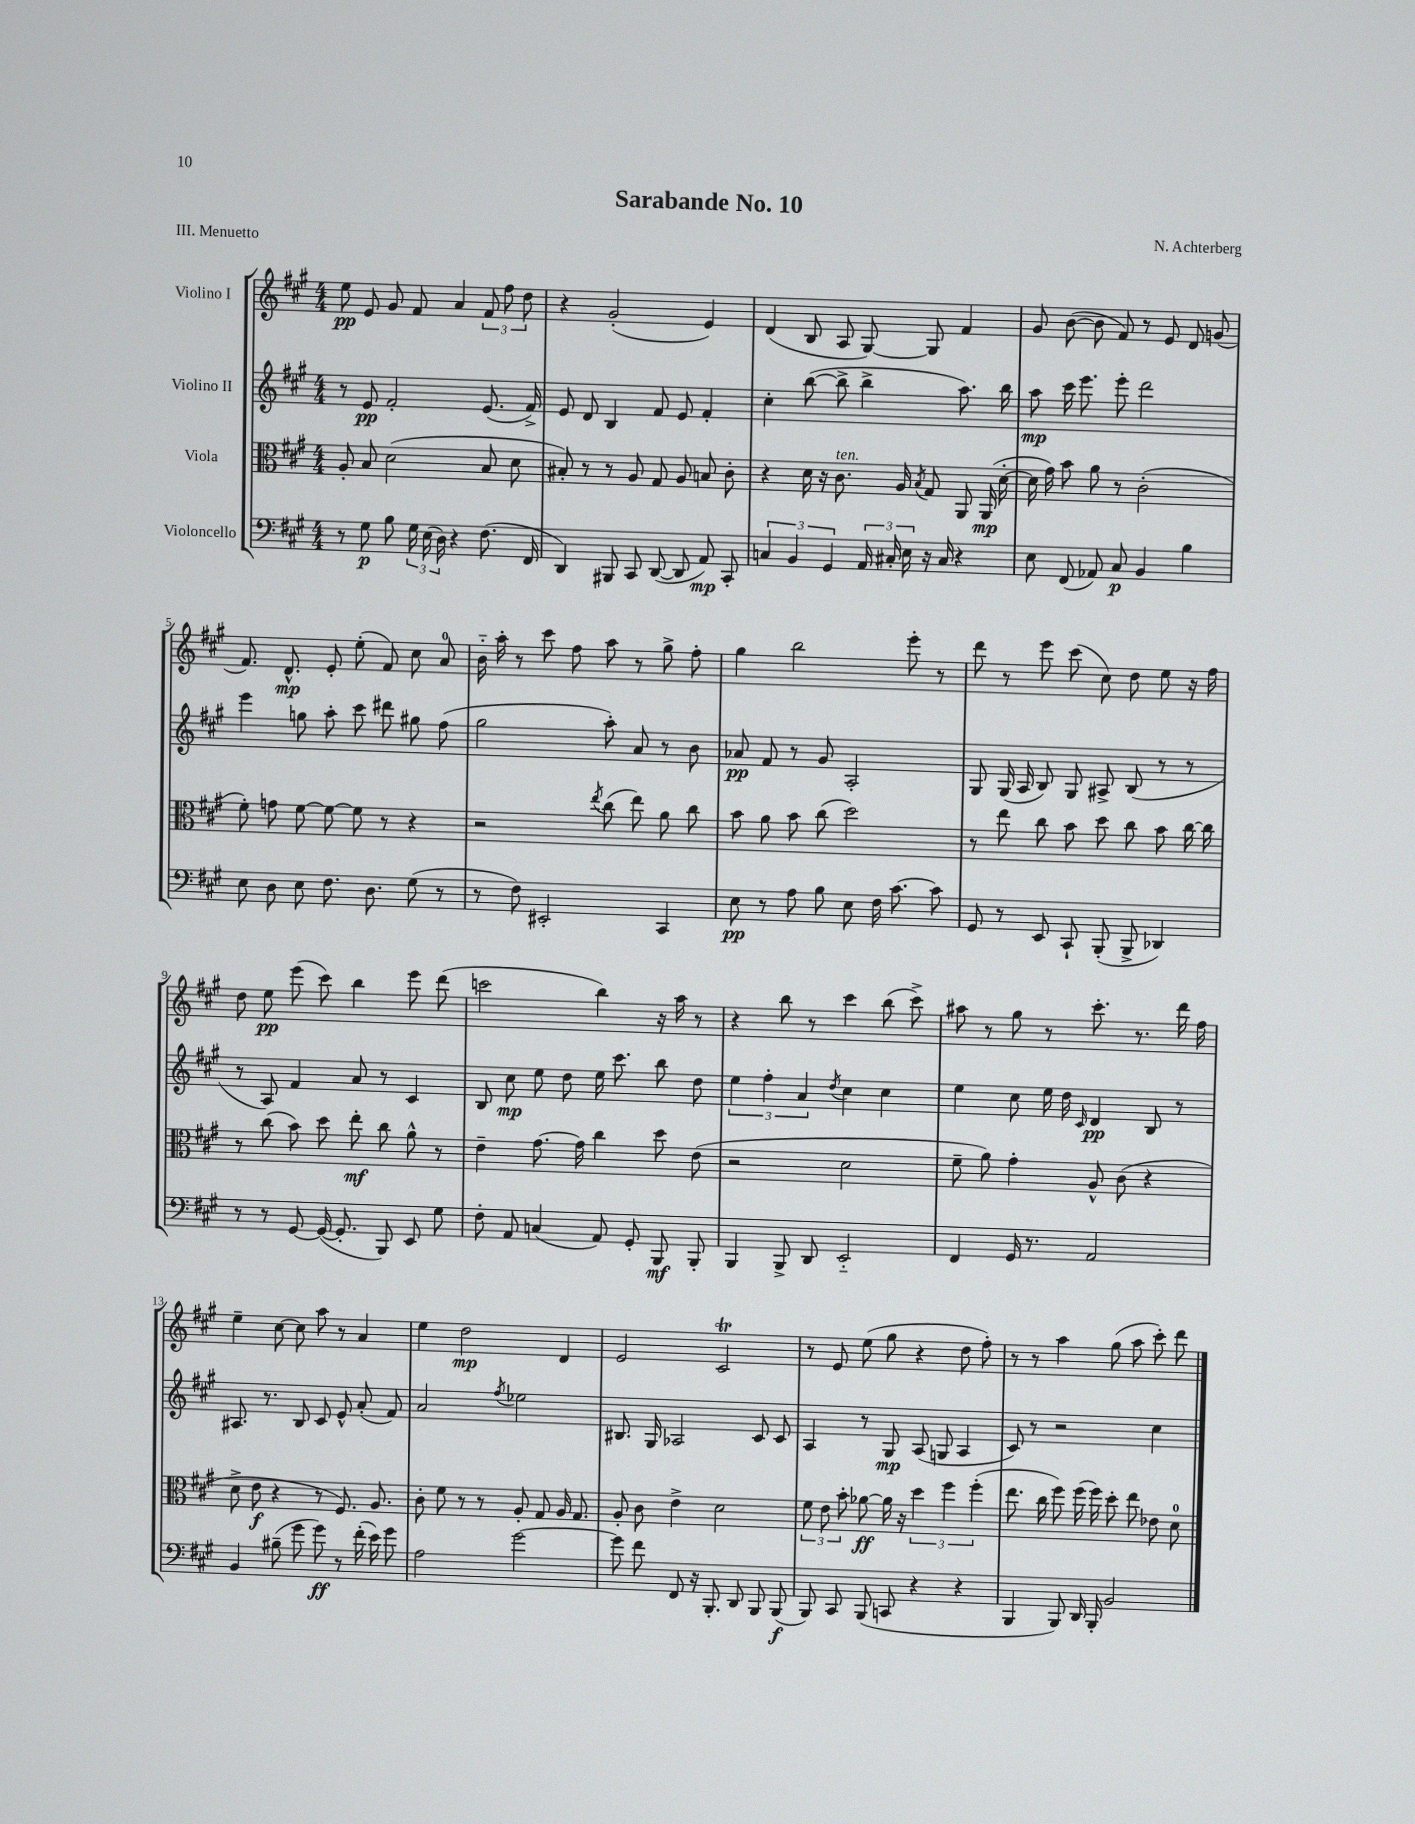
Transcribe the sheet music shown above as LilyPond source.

\header { title = "Sarabande No. 10" composer = "N. Achterberg" piece = "III. Menuetto" }
<<
\new StaffGroup <<
\new Staff = "s0" \with { instrumentName = "Violino I" } {
    \clef treble \key a \major \numericTimeSignature \time 4/4
    \autoBeamOff e''8\pp e'8 gis'8 fis'8 a'4 \tuplet 3/2 { fis'8 fis''8 d''8 } |
    r4 gis'2-.( e'4) |
    d'4( b8 a8 gis8~) gis8 fis'4 |
    gis'8 b'8~( b'8 fis'8) r8 e'8 d'8 g'8( |
    fis'8.) d'8.-^\mp e'8-. e''8-.( fis'8) cis''8 a'8-0 |
    b'16-_ a''16-. r8 cis'''8 fis''8 a''8 r8 gis''8-> fis''8-. |
    gis''4 b''2 e'''8-. r8 |
    d'''8 r8 e'''8 cis'''8( cis''8) d''8 e''8 r16 fis''16 |
    d''8 e''8\pp e'''8( cis'''8) b''4 e'''8 d'''8( |
    c'''2 b''4) r16 a''16 r8 |
    r4 b''8 r8 cis'''4 b''8( cis'''8->) |
    ais''8 r8 gis''8 r8 cis'''8.-. r8. d'''16 fis''16 |
    e''4-- cis''8~ cis''8 a''8 r8 a'4 |
    e''4 d''2\mp d'4 |
    e'2 cis'2\trill |
    r8 e'8 e''8( gis''8 r4 d''8 fis''8-.) |
    r8 r8 a''4 gis''8( a''8 cis'''8-.) d'''8 \bar "|." |
}
\new Staff = "s1" \with { instrumentName = "Violino II" } {
    \clef treble \key a \major \numericTimeSignature \time 4/4
    \autoBeamOff r8 e'8\pp fis'2-. e'8.( fis'16->) |
    e'8 d'8 b4 fis'8 e'8 fis'4-. |
    cis''4-. b''8~( b''8-> b''4-> a''8.) b''16 |
    a''8\mp cis'''16 e'''8. e'''8-. d'''2 |
    e'''4 g''8 a''8-. cis'''8 dis'''8 gis''8 fis''8( |
    gis''2 a''8-.) a'8 r8 b'8 |
    aes'8\pp fis'8 r8 gis'8 a2-. |
    gis8 gis16( a16 b8) gis8 ais8-> b8( r8 r8 |
    r8 a8) fis'4 a'8 r8 cis'4 |
    b8 cis''8\mp e''8 d''8 e''16 cis'''8. b''8 d''8 |
    \tuplet 3/2 { e''4 fis''4-. a'4 } \acciaccatura { d''8 } cis''4 cis''4 |
    e''4 cis''8 e''16 d''16 \grace { cis'16 } d'4\pp b8 r8 |
    ais8. r8. b8 cis'8 e'8-^ a'8-.( fis'8) |
    a'2 \acciaccatura { fis''8 } ees''2 |
    bis8. gis16 aes2 cis'8 cis'8 |
    a4 r8 gis8\mp a8( g8 a4 |
    cis'8) r8 r2 cis''4 \bar "|." |
}
\new Staff = "s2" \with { instrumentName = "Viola" } {
    \clef alto \key a \major \numericTimeSignature \time 4/4
    \autoBeamOff a8-. b8 d'2( b8 d'8 |
    bis8-.) r8 r8 a8 gis8 a8 b8 cis'8-. |
    r4 d'16 r16 cis'8.^\markup { \italic "ten." } a16 \acciaccatura { b8 } gis8 a,8 a,16\mp( d'16~-. |
    d'16 gis'16) b'8 a'8 r8 cis'2-.( |
    fis'8-.) g'8 fis'8~ fis'8~ fis'8 r8 r4 |
    r2 \acciaccatura { e''8 } cis''8( e''8) a'8 cis''8 |
    b'8 a'8 b'8 cis''8( d''2) |
    r8 e''8 cis''8 b'8 d''8 cis''8 b'8 cis''16~ cis''16 |
    r8 cis''8( b'8) d''8 e''8-.\mf cis''8 a'8-^ r8 |
    e'4-- gis'8.~ gis'16 cis''4 d''8 e'8( |
    r2 d'2 |
    fis'8-- a'8) gis'4-. a8-^ cis'8( r4 |
    d'8-> e'8\f r4 r8 fis8.) a8. |
    cis'8-. fis'8 r8 r8 a8-. gis8 a16 gis8. |
    a8-. cis'8 e'4-> d'2 |
    \tuplet 3/2 { fis'8 e'8 b'8-. } aes'8~\ff aes'16 r16 \tuplet 3/2 { d''4 fis''4 fis''4-.( } |
    e''8. cis''16 fis''8) fis''16( fis''16) d''8-. e''8 ees'8 d'8-0 \bar "|." |
}
\new Staff = "s3" \with { instrumentName = "Violoncello" } {
    \clef bass \key a \major \numericTimeSignature \time 4/4
    \autoBeamOff r8 gis8\p b8 \tuplet 3/2 { gis16 e16( d16) } r4 fis8.( fis,16 |
    d,4) bis,,8 cis,8 d,8~( d,8 a,8\mp) cis,8-. |
    \tuplet 3/2 { c4 b,4 gis,4 } \tuplet 3/2 { a,16 cis16-. e16 } r16 cis16 r4 |
    e8 fis,8( aes,8) cis8\p b,4 b4 |
    e8 d8 e8 fis8. d8. gis8( r8 |
    r8 fis8) eis,2-. cis,4 |
    e8\pp r8 a8 b8 e8 fis16 cis'8.~ cis'8 |
    gis,8 r8 e,8 cis,8-! b,,8-.( b,,8-> des,4) |
    r8 r8 gis,8~ gis,16~( gis,8.-. b,,8) e,8 gis8 |
    fis8-. a,8 c4( a,8) gis,8-. b,,8\mf b,,8-. |
    b,,4 b,,8-> d,8 e,2-_ |
    fis,4 gis,16 r8. a,2 |
    b,4 bis8--( gis'8 gis'8\ff) r8 fis'16-.( e'16) gis'8 |
    a2 gis'2~ |
    gis'8 fis'8 fis,8 r16 b,,8.-. d,8 b,,8 b,,8\f( |
    b,,8) cis,8 b,,8( c,8 r4 r4 |
    b,,4 b,,8) d,16 b,,16-. b,2 \bar "|." |
}
>>
>>
